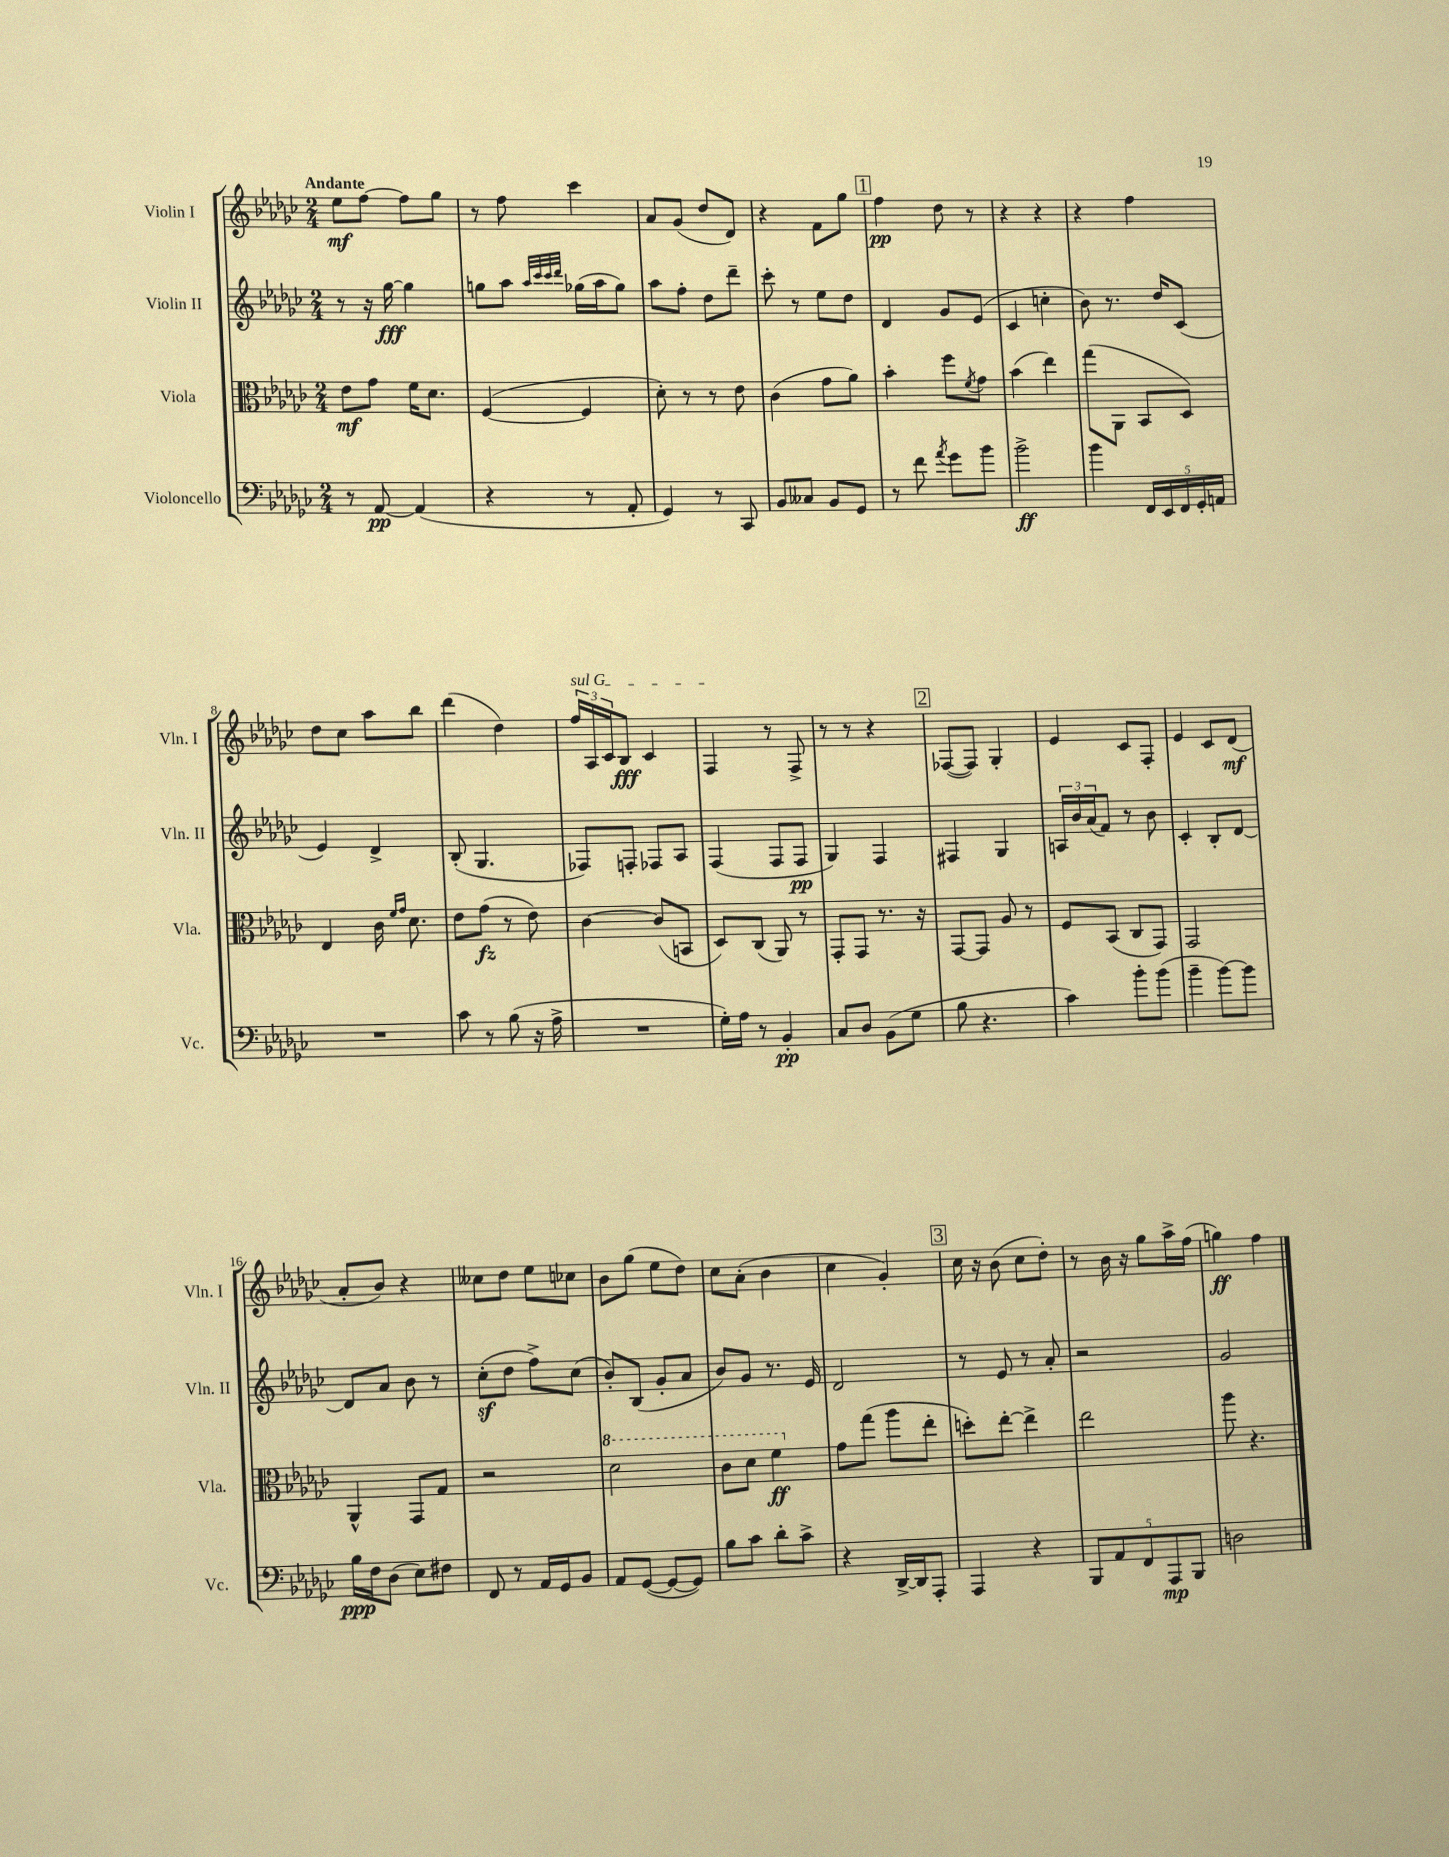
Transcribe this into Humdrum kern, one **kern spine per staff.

**kern	**dynam	**kern	**dynam	**kern	**dynam	**kern	**dynam
*part4	*part4	*part3	*part3	*part2	*part2	*part1	*part1
*staff4	*staff4	*staff3	*staff3	*staff2	*staff2	*staff1	*staff1
*I"Violoncello	*	*I"Viola	*	*I"Violin II	*	*I"Violin I	*
*I'Vc.	*	*I'Vla.	*	*I'Vln. II	*	*I'Vln. I	*
*clefF4	*	*clefC3	*	*clefG2	*	*clefG2	*
*k[b-e-a-d-g-c-]	*	*k[b-e-a-d-g-c-]	*	*k[b-e-a-d-g-c-]	*	*k[b-e-a-d-g-c-]	*
*M2/4	*	*M2/4	*	*M2/4	*	*M2/4	*
=1	=1	=1	=1	=1	=1	=1	=1
!	!	!	!	!	!	!LO:TX:a:B:t=Andante	!
8r	.	8e-\L	mf	8r	.	8ee-\L	mf
[8AA-/	pp	8g-\J	.	16r	.	[8ff\J	.
.	.	.	.	[16gg-\	fff	.	.
(4AA-/]	.	16f\KL	.	4gg-\]	.	8ff\L]	.
.	.	8.d-\J	.	.	.	.	.
.	.	.	.	.	.	8gg-\J	.
=2	=2	=2	=2	=2	=2	=2	=2
4r	.	([4F/	.	8ggn\L	.	8r	.
.	.	.	.	8aa-\J	.	8ff\	.
.	.	.	.	32qqaa-/LLL	.	.	.
.	.	.	.	32qqccc-/	.	.	.
.	.	.	.	32qqccc-/	.	.	.
.	.	.	.	32qqddd-/JJJ	.	.	.
8r	.	4F/]	.	(16gg-X\LL	.	4ccc-\	.
.	.	.	.	16aa-\J	.	.	.
8AA-'/	.	.	.	8gg-\J)	.	.	.
=3	=3	=3	=3	=3	=3	=3	=3
4GG-/)	.	8d-'\)	.	8aa-\L	.	8a-/L	.
.	.	8r	.	8ff'\J	.	(8g-/J	.
8r	.	8r	.	8dd-\L	.	8dd-/L	.
8CC-/	.	8e-\	.	8ddd-~\J	.	8d-/J)	.
=4	=4	=4	=4	=4	=4	=4	=4
8BB-/L	.	(4c-\	.	8ccc-'\	.	4r	.
8C--X/J	.	.	.	8r	.	.	.
8BB-/L	.	8g-\L	.	8ee-\L	.	8f\L	.
8GG-/J	.	8a-\J)	.	8dd-\J	.	8gg-\J	.
!!LO:REH:place=s1:t=1
=5	=5	=5	=5	=5	=5	=5	=5
8r	.	4b-'\	.	4d-/	.	4ff\	pp
8f\	.	.	.	.	.	.	.
8qa-/	.	.	.	.	.	.	.
8g-\L	.	8ff\L	.	8g-/L	.	8dd-\	.
.	.	8qf/	.	.	.	.	.
8b-\J	.	8g-\J	.	(8e-/J	.	8r	.
=6	=6	=6	=6	=6	=6	=6	=6
2b-^\	ff	(4b-\	.	4c-/	.	4r	.
.	.	4ee-\)	.	4ccn'\	.	4r	.
=7	=7	=7	=7	=7	=7	=7	=7
4b-\	.	(8gg-\L	.	8b-\)	.	4r	.
.	.	8AA-\J	.	8.r	.	.	.
20FF/LL	.	8BB-/L	.	.	.	4ff\	.
20EE-/	.	.	.	.	.	.	.
.	.	.	.	16dd-/KL	.	.	.
20FF/	.	.	.	.	.	.	.
.	.	8D-/J)	.	(8c-/J	.	.	.
20GG-'/	.	.	.	.	.	.	.
20AAn/JJ	.	.	.	.	.	.	.
!!LO:LB:g=z
=8	=8	=8	=8	=8	=8	=8	=8
2r	.	4E-/	.	4e-/)	.	8dd-\L	.
.	.	.	.	.	.	8cc-\J	.
.	.	16c-\	.	4d-^/	.	8aa-\L	.
.	.	16qqf/LL	.	.	.	.	.
.	.	16qqg-/JJ	.	.	.	.	.
.	.	8.d-\	.	.	.	.	.
.	.	.	.	.	.	8bb-\J	.
=9	=9	=9	=9	=9	=9	=9	=9
8c-\	.	8e-\L	.	(8B-'/	.	(4ddd-\	.
8r	.	(8g-\J	fz	4.G-/	.	.	.
(8B-\	.	8r	.	.	.	4dd-\)	.
16r	.	8e-\)	.	.	.	.	.
16A-^\	.	.	.	.	.	.	.
=10	=10	=10	=10	=10	=10	=10	=10
!	!	!	!	!	!	!LO:TX:a:i:t=sul G	!
2r	.	[4c-\	.	8F-X/L)	.	24ff/LL	.
.	.	.	.	.	.	24A-/	.
.	.	.	.	.	.	24c-/J	.
.	.	.	.	8Fn'/J	.	8B-/J	fff
.	.	(8c-/L]	.	8F-X/L	.	4c-/	.
.	.	8BBn/J	.	8A-/J	.	.	.
=11	=11	=11	=11	=11	=11	=11	=11
16G-'\LL)	.	8D-/L)	.	(4F/	.	4F/	.
16A-\JJ	.	.	.	.	.	.	.
8r	.	(8C-/J	.	.	.	.	.
4BB-'/	pp	8AA-/)	.	8F/L	.	8r	.
.	.	8r	.	8F/J	pp	8F^/	.
=12	=12	=12	=12	=12	=12	=12	=12
8C-/L	.	8GG-'/L	.	4G-/)	.	8r	.
8D-/J	.	8GG-/J	.	.	.	8r	.
(8BB-\L	.	8.r	.	4F/	.	4r	.
8G-\J	.	.	.	.	.	.	.
.	.	16r	.	.	.	.	.
!!LO:REH:place=s1:t=2
=13	=13	=13	=13	=13	=13	=13	=13
8B-\	.	[8GG-/L	.	4F#X/	.	([8F-X/L	.
4.r	.	8GG-/J]	.	.	.	8F-/J])	.
.	.	8A-/	.	4G-/	.	4G-'/	.
.	.	8r	.	.	.	.	.
=14	=14	=14	=14	=14	=14	=14	=14
4c-\)	.	8F/L	.	24An/LL	.	4e-/	.
.	.	.	.	24b-/	.	.	.
.	.	.	.	(24a-/J	.	.	.
.	.	(8BB-/J	.	8f/J)	.	.	.
8b-'\L	.	8C-/L	.	8r	.	8c-/L	.
(8b-\J	.	8GG-/J)	.	8b-\	.	8F'/J	.
=15	=15	=15	=15	=15	=15	=15	=15
4b-~\	.	2GG-/	.	4c-'/	.	4e-/	.
[8b-\L)	.	.	.	8B-'/L	.	8c-/L	.
8b-\J]	.	.	.	[8d-/J	.	(8d-/J	mf
!!LO:LB:g=z
=16	=16	=16	=16	=16	=16	=16	=16
16B-\LL	ppp	4AA-^^/	.	8d-/L]	.	8a-'/L	.
16F\J	.	.	.	.	.	.	.
(8D-\J	.	.	.	8a-/J	.	8b-/J)	.
8E-\L)	.	8GG-/L	.	8b-\	.	4r	.
8F#X\J	.	8G-/J	.	8r	.	.	.
=17	=17	=17	=17	=17	=17	=17	=17
8FF/	.	2r	.	(8cc-z'\L	.	8cc--X\L	.
8r	.	.	.	8dd-\J	.	8dd-\J	.
16AA-/LL	.	.	.	8ff^\L)	.	8ee-\L	.
16GG-/J	.	.	.	.	.	.	.
8BB-/J	.	.	.	(8cc-\J	.	8cc-X\J	.
=18	=18	=18	=18	=18	=18	=18	=18
*	*	*8va	*	*	*	*	*
8AA-/L	.	2dd-\	.	8b-'/L)	.	8b-\L	.
([8GG-/J	.	.	.	(8B-/J	.	(8gg-\J	.
8GG-/L_	.	.	.	8g-'/L	.	8ee-\L	.
8GG-/J])	.	.	.	8a-/J	.	8dd-\J)	.
=19	=19	=19	=19	=19	=19	=19	=19
8B-\L	.	8cc-\L	.	8b-/L)	.	8cc-\L	.
8c-\J	.	8dd-\J	.	8g-/J	.	(8a-'\J	.
8d-'\L	.	4ff\	ff	8.r	.	4b-\	.
8c-^\J	.	.	.	.	.	.	.
.	.	.	.	16e-/	.	.	.
=20	=20	=20	=20	=20	=20	=20	=20
*	*	*X8va	*	*	*	*	*
4r	.	8g-\L	.	2d-/	.	4cc-\	.
.	.	(8gg-\J	.	.	.	.	.
[16DD-^/LL	.	8aa-\L	.	.	.	4g-'/)	.
16DD-/J]	.	.	.	.	.	.	.
8AAA-'/J	.	8ee-'\J	.	.	.	.	.
!!LO:REH:place=s1:t=3
=21	=21	=21	=21	=21	=21	=21	=21
4AAA-/	.	8ddn'\L)	.	8r	.	16cc-\	.
.	.	.	.	.	.	16r	.
.	.	[8ee-'\J	.	8e-/	.	(8b-\	.
4r	.	4ee-^\]	.	8r	.	8cc-\L	.
.	.	.	.	8a-'/	.	8dd-'\J)	.
=22	=22	=22	=22	=22	=22	=22	=22
10BBB-/L	.	2ee-\	.	2r	.	8r	.
10AA-/	.	.	.	.	.	.	.
.	.	.	.	.	.	16b-\	.
.	.	.	.	.	.	16r	.
10FF/	.	.	.	.	.	.	.
.	.	.	.	.	.	8gg-\L	.
10AAA-/	mp	.	.	.	.	.	.
.	.	.	.	.	.	16aa-^\L	.
10BBB-/J	.	.	.	.	.	.	.
.	.	.	.	.	.	(16ff\JJ	.
=23	=23	=23	=23	=23	=23	=23	=23
2Dn\	.	8aa-\	.	2g-/	.	4ggn\)	ff
.	.	4.r	.	.	.	.	.
.	.	.	.	.	.	4ff\	.
==	==	==	==	==	==	==	==
*-	*-	*-	*-	*-	*-	*-	*-
